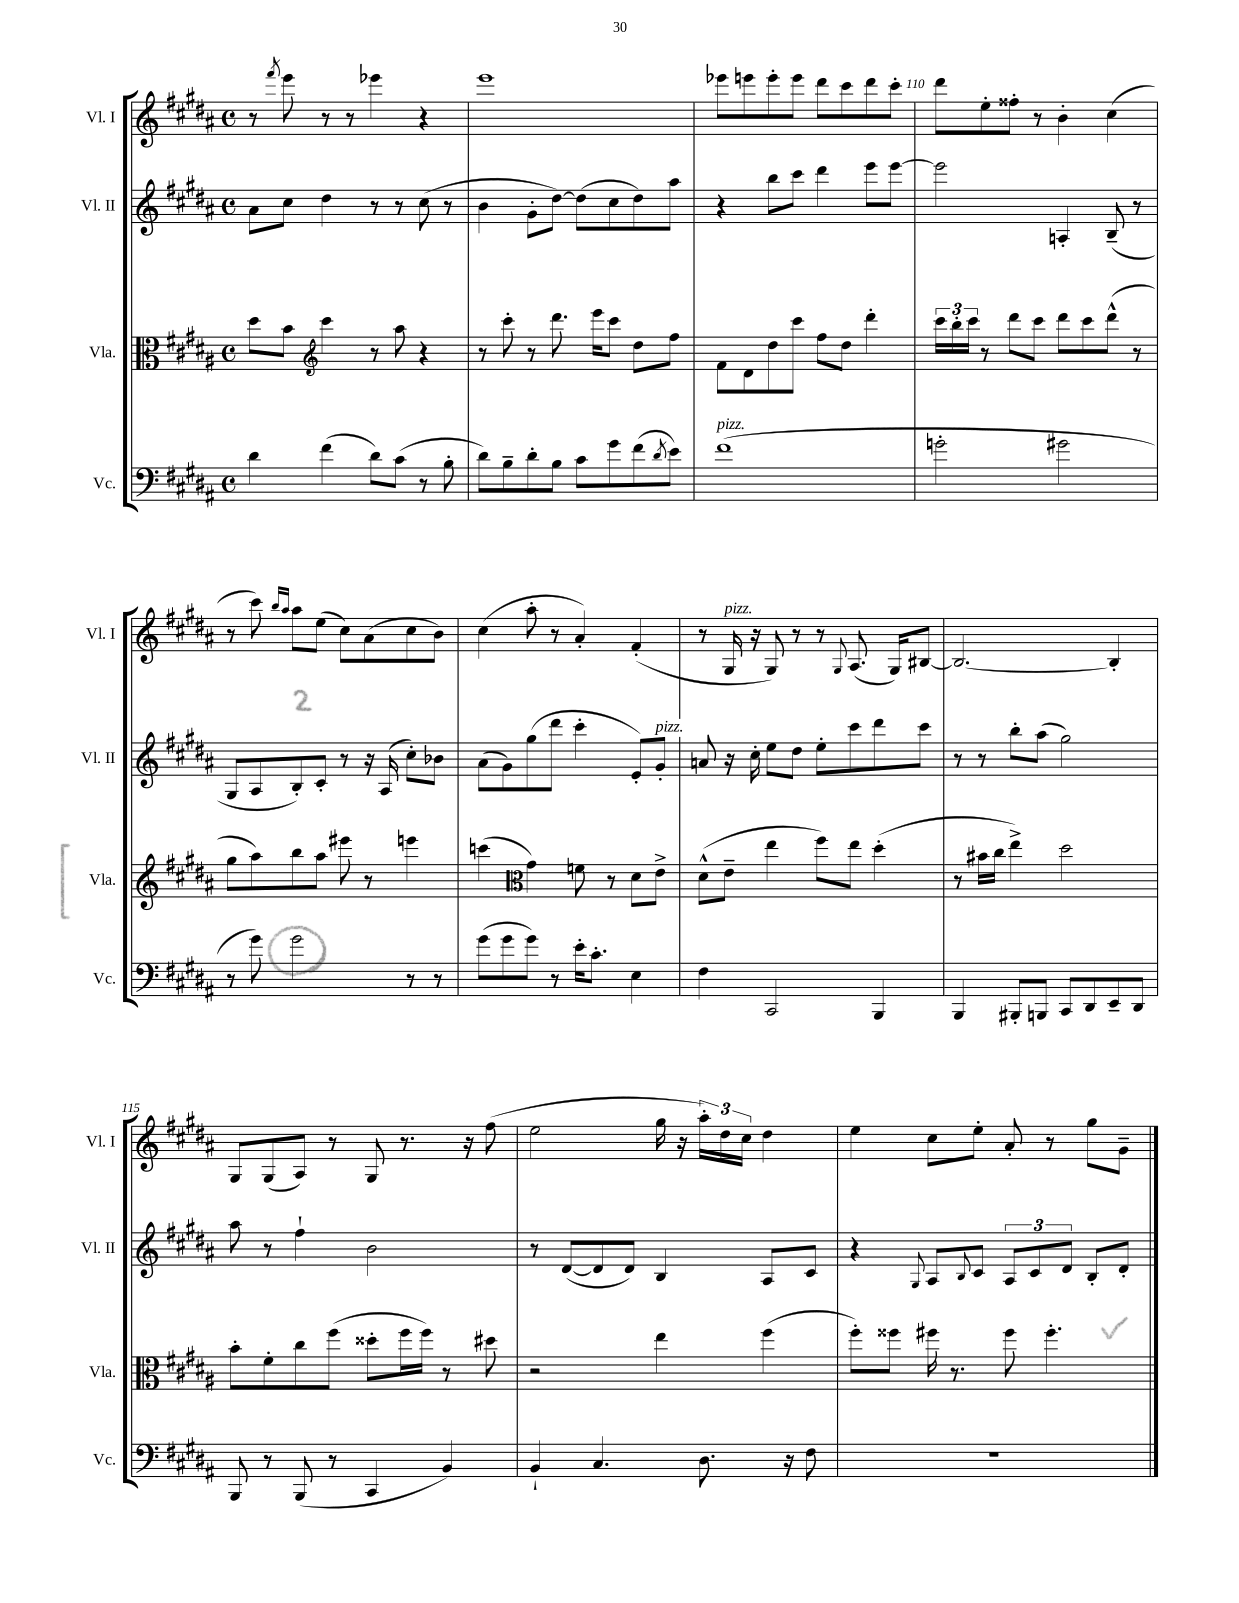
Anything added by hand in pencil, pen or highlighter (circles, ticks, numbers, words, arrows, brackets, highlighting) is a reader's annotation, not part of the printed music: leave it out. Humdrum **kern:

**kern	**kern	**kern	**kern
*part4	*part3	*part2	*part1
*staff4	*staff3	*staff2	*staff1
*I"Vc.	*I"Vla.	*I"Vl. II	*I"Vl. I
*I'Vc.	*I'Vla.	*I'Vl. II	*I'Vl. I
*clefF4	*clefC3	*clefG2	*clefG2
*k[f#c#g#d#a#]	*k[f#c#g#d#a#]	*k[f#c#g#d#a#]	*k[f#c#g#d#a#]
*M4/4	*M4/4	*M4/4	*M4/4
*met(c)	*met(c)	*met(c)	*met(c)
=107	=107	=107	=107
4d#\	8dd#\L	8a#\L	8r
.	.	.	8qfff#/
.	8b\J	8cc#\J	8eee\
*	*clefG2	*	*
(4f#\	4ccc#\	4dd#\	8r
.	.	.	8r
8d#\L)	8r	8r	4eee-X\
(8c#\J	8aa#\	8r	.
8r	4r	(8cc#\	4r
8B'\	.	8r	.
=108	=108	=108	=108
8d#\L)	8r	4b\	1eee
8B~\	8ccc#'\	.	.
8d#'\	8r	8g#'\L	.
8B\J	8.ddd#\	[8dd#\J)	.
8c#\L	.	(8dd#\L]	.
.	16eee\KL	.	.
8g#\	8ccc#\J	8cc#\	.
(8f#\	8dd#\L	8dd#\)	.
8qd#/	.	.	.
8e\J)	8ff#\J	8aa#\J	.
=109	=109	=109	=109
!LO:TX:a:i:t=pizz.	!	!	!
(1f#	8f#\L	4r	8eee-X\L
.	8d#\	.	8eeen\
.	8dd#\	8bb\L	8eee'\
.	8ccc#\J	8ccc#\J	8eee\J
.	8ff#\L	4ddd#\	8ddd#\L
.	8dd#\J	.	8ccc#\
.	4ddd#'\	8eee\L	8ddd#\
.	.	[8eee\J	8ccc#'\J
=110	=110	=110	=110
2gn'\	24ccc#\LL	2eee\]	8ddd#\L
.	24bb'\	.	.
.	24ccc#\JJ	.	.
.	8r	.	8ee'\
.	8ddd#\L	.	8ff##X'\J
.	8ccc#\J	.	8r
2g#X\	8ddd#\L	4An'/	4b'\
.	8ccc#\	.	.
.	(8ddd#^^\J	(8B~/	(4cc#\
.	8r	8r	.
!!LO:LB:g=z
=111	=111	=111	=111
8r	8gg#\L	8G#/L	8r
8g#\)	8aa#\)	8A#/	8ccc#\)
.	.	.	16qqbb/LL
.	.	.	16qqaa#/JJ
2g#\	8bb\	8B'/)	8aa#\L
.	8aa#\J	8c#'/J	(8ee\J
.	8eee#X\	8r	8cc#\L)
.	8r	16r	(8a#\
.	.	(16A#/	.
8r	4eeen\	8cc#'\L)	8cc#\
8r	.	8b-X\J	8b\J)
=112	=112	=112	=112
(8g#\L	(4cccn\	(8a#\L	(4cc#\
8g#\	.	8g#\)	.
*	*clefC3	*	*
8g#\J)	4g#\)	(8gg#\	8aa#'\
8r	.	8ddd#\J	8r
16e'\KL	8fn\	4ccc#'\	4a#'/)
8.c#'\J	.	.	.
.	8r	.	.
4E\	8d#\L	8e'/L)	(4f#'/
!	!	!LO:TX:a:i:t=pizz.	!
.	8e^\J	8g#'/J	.
=113	=113	=113	=113
4F#\	(8d#^^\L	8an/	8r
!	!	!	!LO:TX:a:i:t=pizz.
.	8e~\J	16r	16G#/
.	.	16cc#'\	16r
2CC#/	4ee\	8ee\L	8G#/)
.	.	8dd#\J	8r
.	8ff#\L)	8ee'\L	8r
.	.	.	8qqG#/
.	8ee\J	8ccc#\	(8.A#/
4BBB/	(4dd#'\	8ddd#\	.
.	.	.	16G#/KL)
.	.	8ccc#\J	[8B#X/J
=114	=114	=114	=114
4BBB/	8r	8r	2.B#/_
.	16b#X\LL	8r	.
.	16cc#\JJ	.	.
8BBB#X'/L	4ee^\)	8bb'\L	.
8BBBn/J	.	(8aa#\J	.
8CC#/L	2dd#\	2gg#\)	.
8DD#/	.	.	.
8EE~/	.	.	4B#'/]
8DD#/J	.	.	.
!!LO:LB:g=z
=115	=115	=115	=115
8BBB/	8b'\L	8aa#\	8G#/L
8r	8f#'\	8r	(8G#/
(8BBB/	8cc#\	4ff#`\	8A#/J)
8r	(8ff#\J	.	8r
4CC#/	8dd##X'\L	2b\	8G#/
.	16ff#\L	.	8.r
.	16ff#\JJ)	.	.
4BB/)	8r	.	.
.	.	.	16r
.	8dd#X\	.	(8ff#\
=116	=116	=116	=116
4BB`/	2r	8r	2ee\
.	.	([8d#/L	.
4.C#/	.	8d#/]	.
.	.	8d#/J)	.
.	4ee\	4B/	16gg#\
.	.	.	16r
8.D#\	.	.	24aa#'\LL)
.	.	.	24dd#\
.	.	.	24cc#\JJ
.	(4ff#\	8A#/L	4dd#\
16r	.	.	.
8F#\	.	8c#/J	.
=117	=117	=117	=117
1r	8ff#'\L)	4r	4ee\
.	8ff##X\J	.	.
.	.	8qqG#/	.
.	16ff#X\	8A#/L	8cc#\L
.	8.r	.	.
.	.	8qqB/	.
.	.	8c#/J	8ee'\J
.	8ff#\	12A#/L	8a#'/
.	.	12c#/	.
.	4.ff#'\	.	8r
.	.	12d#/J	.
.	.	8B'/L	8gg#\L
.	.	8d#'/J	8g#~\J
==	==	==	==
*-	*-	*-	*-
